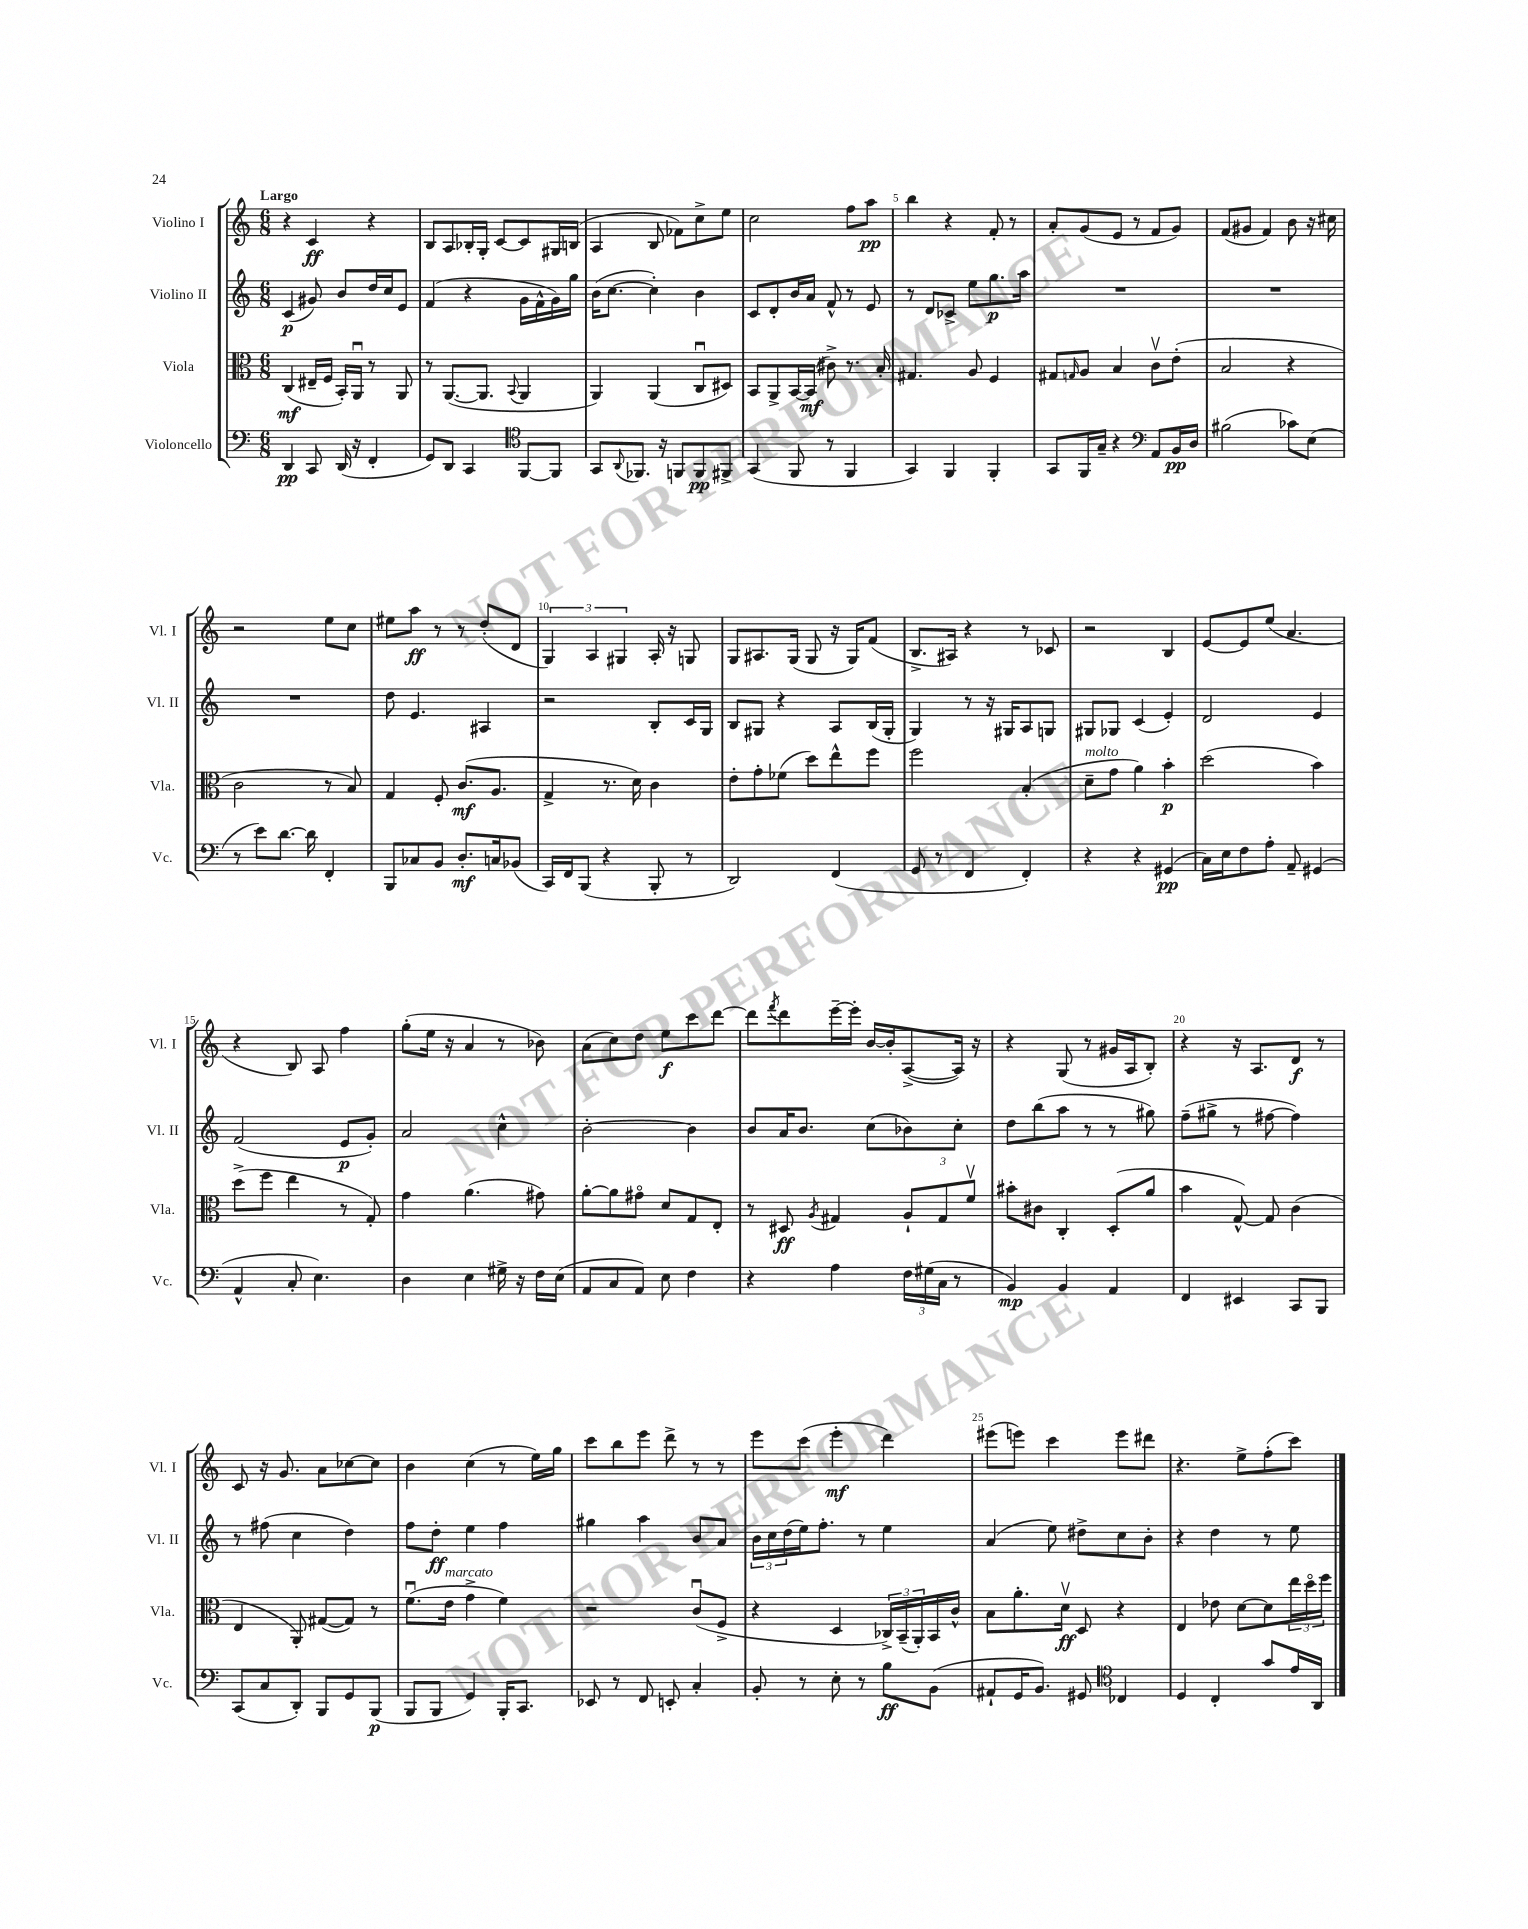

**kern	**kern	**kern	**kern
*staff4	*staff3	*staff2	*staff1
*clefF4	*clefC3	*clefG2	*clefG2
*k[]	*k[]	*k[]	*k[]
*M6/8	*M6/8	*M6/8	*M6/8
4DD/	(4C/	(4c/	4r
8CC/	16E#~/LL	8g#/)	4c/
.	16F/JJ	.	.
(16DD/	16BB'/LL)	8b/L	.
16r	16AAu/JJ	.	.
4FF'/	8r	16dd/L	4r
.	.	16cc/J	.
.	8AA/	8e/J	.
=	=	=	=
8GG/L)	8r	(4f/	8B/L
8DD/J	([8.AA/L	.	8A/
4CC/	.	4r	16B-'/L
.	8.AA/]J	.	16G'/JJ
.	.	.	[8c/L
*clefC4	*	*	*
.	8qqBB/	.	.
[8FF/L	4AA/	16g\LL	8c/]
.	.	16f^^\	.
8FF/]J	.	16g\)	16G#/L
.	.	16gg\JJ	(16B/JJ
=	=	=	=
8GG/L	4AA/)	(16b\LK	4A/
.	.	[8.cc\J	.
8qqAA/	.	.	.
8.FF-/J	.	.	.
.	(4AA/	4cc'\])	8B/
16r	.	.	.
8FF/L	.	.	8f-\L)
8FF/	8Cu/L	4b\	8cc^\
8FF#^/J	8D#/J)	.	8ee\J
=	=	=	=
(4GG/	8BB/L	8c/L	2cc\
.	8AA^/	8d'/	.
8FF/	[16BB/L	16b/L	.
.	(16BB/]JJ	16a/JJ	.
8r	8c#^\)	8f^^/	.
4FF/	8.r	8r	8ff\L
.	.	8e/	8aa\J
.	16B'/	.	.
=	=	=	=
4GG/)	4.G#/	8r	4bb\
.	.	8d/L	.
4FF/	.	8c-^/J	4r
.	8A/	8ee\L	.
4FF'/	4F/	8.gg\	8f'/
.	.	.	8r
.	.	16aa\Jk	.
=	=	=	=
8GG/L	8G#/L	2.r	8a'/L
.	16qqG/	.	.
16FF/L	8A/J	.	(8g/
16G~/JJ	.	.	.
4r	4B/	.	8e/J
.	.	.	8r
*clefF4	*	*	*
8AA/L	8cv\L	.	8f/L
16BB/L	(8e'\J	.	8g/J)
16D/JJ	.	.	.
=	=	=	=
(2B#\	2B/	2.r	(8f/L
.	.	.	8g#/J
.	.	.	4f/)
8c-\L)	4r	.	8b\
(8E\J	.	.	16r
.	.	.	16cc#\
=	=	=	=
8r	2c\	2.r	2r
8e\L)	.	.	.
[8.d\J	.	.	.
16d\]	.	.	.
4FF'/	8r	.	8ee\L
.	8B/)	.	8cc\J
=	=	=	=
8BBB/L	4G/	8dd\	8ee#\L
8C-/	.	4.e/	8aa\J
8BB/J	8F'/	.	8r
8.D'/L	(8.c/L	.	8r
.	.	4A#/	(8dd'/L
16C/k	8.A/J	.	.
(8BB-/J	.	.	8d/J
=	=	=	=
16CC/LL)	4G^/	2r	6G/)
16FF/J	.	.	.
(8BBB/J	.	.	.
.	.	.	6A/
4r	8.r	.	.
.	.	.	6G#/
.	16d\)	.	.
8BBB'/	4c\	8B'/L	16A'/
.	.	.	16r
8r	.	16c/L	8G/
.	.	16G/JJ	.
=	=	=	=
2DD/)	8e'\L	8B/L	8G/L
.	8g'\	8G#/J	8.A#/
.	(8f-\J	4r	.
.	.	.	(16G/Jk
.	8dd\L)	.	8G/
(4FF/	8ee^^\	8A/L	16r
.	.	.	16G/LK)
.	8ff\J	(16B/L	(8f/J
.	.	16G#'/JJ	.
=	=	=	=
8GG/	2ff\	4G/)	8.B^/L
8r	.	.	.
.	.	.	16A#/Jk)
4FF/	.	8r	4r
.	.	16r	.
.	.	16G#/LK	.
4FF'/)	(4B'/	8A/	8r
.	.	8G/J	8c-/
=	=	=	=
4r	8d~\L	8G#/L	2r
.	8g\J	8G-/J	.
4r	4a\)	(4c/	.
(4GG#/	4b'\	4e'/)	4B/
=	=	=	=
16C\LL)	(2dd\	2d/	[8e/L
16E\J	.	.	.
8F\	.	.	8e/]
8A'\J	.	.	(8ee/J
8AA~/	.	.	4.a/
(4GG#/	4b\)	4e/	.
=	=	=	=
4AA^^/	(8dd^\L	(2f/	4r
.	8ff\J	.	.
8C'/	4ee\	.	8B/)
4.E\)	.	.	8A/
.	8r	8e/L	4ff\
.	8G'/)	8g'/J)	.
=	=	=	=
4D\	4g\	2a/	(8gg'\L
.	.	.	16ee\Jk
.	.	.	16r
4E\	(4.a\	.	4a/
16G#^\	.	4cc^^\	8r
16r	.	.	.
16F\LL	8g#\)	.	8b-\)
(16E\JJ	.	.	.
=	=	=	=
8AA/L	[8a'\L	[2b'\	(8a\L
8C/	8a\]	.	8cc\)
8AA/J)	8g#o\J	.	8dd\J
8E\	8d/L	.	8ee\L
4F\	8G/	4b\]	8ccc\
.	8E'/J	.	[8ddd\J
=	=	=	=
4r	8r	8b/L	8ddd\]L
.	.	.	8qfff/
.	8D#/	16a/K	8ddd\
.	.	8.b/J	.
.	8qA/	.	.
4A\	4G#/	.	[16eee~\L
.	.	.	16eee'\]JJ
.	.	(8cc\L	[16b/LL
.	.	.	16b'/]J
24F\LL	12A`/L	8b-\)	([8A^/
(24G#\	.	.	.
24C\JJ	12G#/	.	.
8r	.	8cc'\J	16A/]Jk)
.	12fv/J	.	.
.	.	.	16r
=	=	=	=
4BB/)	8b#'\L	8dd\L	4r
.	8c#\J	(8bb\	.
4BB/	4C'/	8aa\J	(8G/
.	.	8r	8r
4AA/	(8D'/L	8r	16g#/LL
.	.	.	16A/J
.	8a/J	8gg#\)	8B'/J)
=	=	=	=
4FF/	4b\	(8ff~\L	4r
.	.	8gg#^\J	.
4EE#/	[8G^^/)	8r	16r
.	.	.	8.A/L
.	8G/]	[8ff#\	.
8CC/L	(4c\	4ff#\])	8d/J
8BBB/J	.	.	8r
=	=	=	=
(8CC/L	4E/	8r	8c/
8C/	.	(8ff#\	16r
.	.	.	8.g/
8DD'/J)	8AA'/)	4cc\	.
8BBB/L	([8G#/L	.	8a\L
8GG/	8G#/]J)	4dd\)	[8cc-\
(8BBB/J	8r	.	8cc-\]J
=	=	=	=
8BBB/L	(8.fu\L	8ff\L	4b\
8BBB/J	.	8dd'\J	.
.	16e\Jk	.	.
4GG/)	4g^\	4ee\	(4cc\
16BBB'/LK	4f\)	4ff\	8r
8.CC/J	.	.	.
.	.	.	16ee\LL)
.	.	.	16gg\JJ
=	=	=	=
8EE-/	2r	4gg#\	8ccc\L
8r	.	.	8bb\
8FF/	.	4aa\	8eee\J
8EE'/	.	.	8ddd^\
4C'/	(8cu/L	8b/L	8r
.	8F^/J	8a/J	8r
=	=	=	=
8BB'/	4r	24b\LL	8eee\L
.	.	24cc\	.
.	.	(24dd\	.
8r	.	16ee\J)	(8ccc\J
.	.	8.ff'\J	.
8E'\	4D/	.	4eee'\
8r	.	8r	.
8B\L	24C-^/LL)	4ee\	4ddd\)
.	(24BB~/	.	.
.	24AA'/)	.	.
(8BB\J	16BB/	.	.
.	16c^^/JJ	.	.
=	=	=	=
8AA#`/L	8B\L	(4a/	(8eee#\L
16GG/K	8.a'\	.	8eee\J)
8.BB/J)	.	.	.
.	.	8ee\)	4ccc\
.	16dv\Jk	.	.
8GG#/	8D/	8dd#^\L	.
*clefC4	*	*	*
4C-/	4r	8cc\	8eee\L
.	.	8b'\J	8ddd#\J
=	=	=	=
4D/	4E/	4r	4.r
4C'/	8e-\	4dd\	.
.	[8d\L	.	8ee^\L
8g/L	8d\]	8r	(8ff'\
16e/L	24ee\L	8ee\	8ccc\J)
.	24ddo\	.	.
16AA/JJ	.	.	.
.	24ff\JJ	.	.
==	==	==	==
*-	*-	*-	*-
